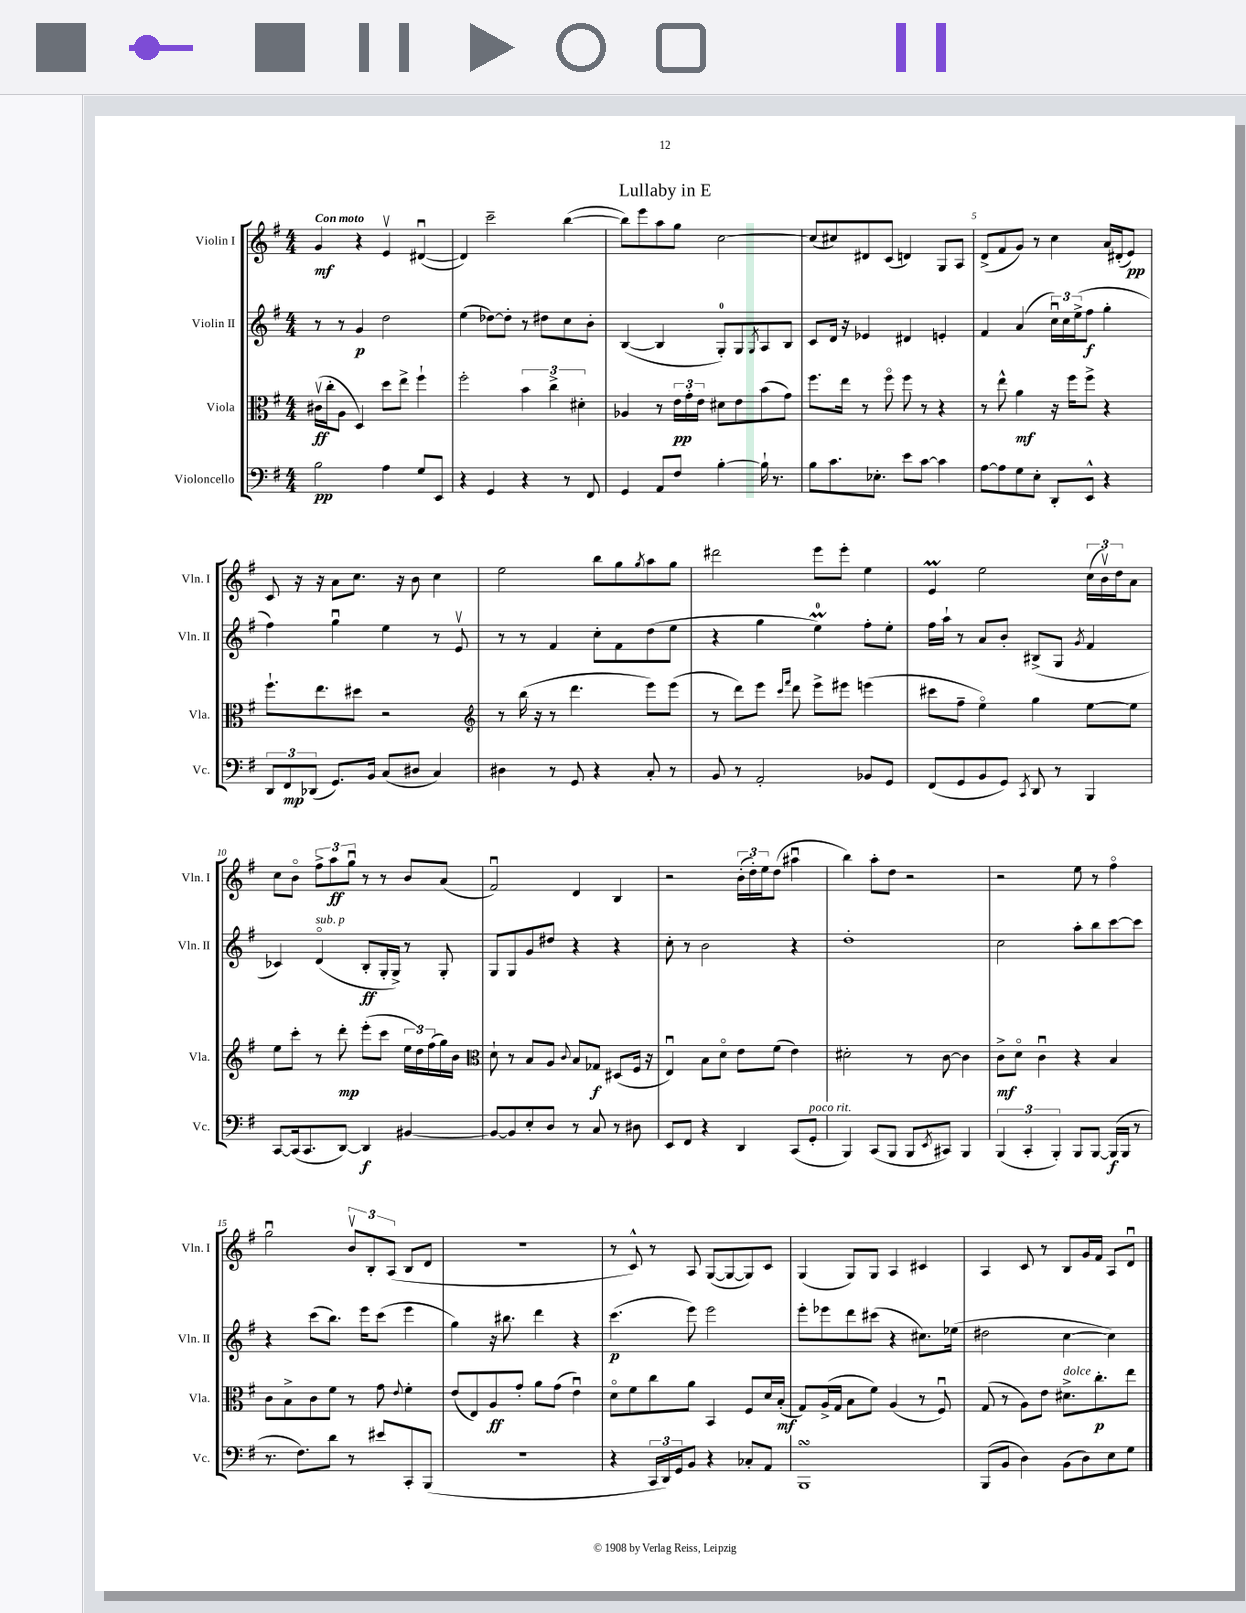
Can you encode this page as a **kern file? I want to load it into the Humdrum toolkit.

**kern	**kern	**kern	**kern
*staff4	*staff3	*staff2	*staff1
*clefF4	*clefC3	*clefG2	*clefG2
*k[f#]	*k[f#]	*k[f#]	*k[f#]
*M4/4	*M4/4	*M4/4	*M4/4
2B\	(16c#v\LL	8r	4g/
.	16cc'\J	.	.
.	8A\J	8r	.
.	4D/)	4g/	4r
4A\	8dd\L	2dd\	4ev/
.	8ee^\J	.	.
8G/L	4ff#`\	.	([4d#u/
8EE/J	.	.	.
=	=	=	=
4r	2ff#'\	(4ee\	4d#/])
4GG/	.	[8dd-\L)	2ccc~\
.	.	8dd-'\]J	.
4r	6b\	8r	.
.	.	8dd#\L	.
.	6cc^\	.	.
8r	.	8cc\	([4bb\
.	6d#'\	.	.
8FF#/	.	8b'\J	.
=	=	=	=
4GG/	4A-/	([4B/	8bb\]L)
.	.	.	8eee\
8AA/L	8r	4B/]	8aa\
8F#/J	24e\LL	.	8gg\J
.	24g'\	.	.
.	24e\JJ	.	.
[4B'\	8d#\L	8G'/L)	[2cc\
.	8e\	8G/	.
.	.	8qG/	.
16B`\]	(8b\	8A/	.
8.r	.	.	.
.	8g\J)	8B/J	.
=	=	=	=
8B\L	8.ff#\L	8c/L	(8cc/]L
8.c\	.	16d/Jk	8cc#/)
.	16ee\Jk	16r	.
.	8r	4e-/	8d#/
8.E-'\J	.	.	.
.	8ff#o\	.	(8c/J
8e\L	8ff#\	4d#/	4d/)
[8c\J	8r	.	.
4c\]	4r	4e'/	8G/L
.	.	.	8A/J
=	=	=	=
[8A\L	8r	4f#/	(8d^/L
8A\]	8ee^^\	.	8f#/
8G\	4a\	(4a/	8g/J)
8E'\J	.	.	8r
8DD'/L	16r	24ccu\LL)	4cc\
.	.	24cc\	.
.	16ff#\LK	.	.
.	.	(24ee^\J	.
8EE^^/J	8ff#^\J	8ff#\J	.
4r	4r	4gg'\	16a/LL
.	.	.	(16d#'/J
.	.	.	8e/J)
=	=	=	=
12DD/L	8.ff#`\L	4ff#\)	8c/
12FF#/	.	.	.
.	.	.	16r
(12DD-/J	.	.	.
.	8.ee\	.	16r
8.GG/L)	.	4ggu\	8a\L
.	8dd#\J	.	8.cc\J
16BB/Jk	.	.	.
(8C/L	2r	4ee\	.
.	.	.	16r
8D#/J	.	.	8b\
4C/)	.	8r	4cc\
.	.	8ev/	.
=	=	=	=
*	*clefG2	*	*
4D#\	8r	8r	2ee\
.	(16bb\	8r	.
.	16r	.	.
8r	8r	4f#/	.
8GG/	4.ddd\	.	.
4r	.	8cc'\L	8bb\L
.	.	8f#\	8gg\
.	.	.	8qgg/
8C'/	8eee\L)	(8dd\	8aa\
8r	(8eee\J	8ee\J	8gg\J
=	=	=	=
8BB/	8r	4r	2ddd#\
8r	8ddd\L)	.	.
2AA'/	8eee\J	4gg\	.
.	16qqccc/LL	.	.
.	16qqfff#/JJ	.	.
.	8ddd\	.	.
.	8eee^\L	4ee\)	8eee\L
.	8eee#\J	.	8eee'\J
8BB-/L	(4eee\	8ff#'\L	4ee\
8GG/J	.	8ee'\J	.
=	=	=	=
(8FF#/L	8ccc#\L	16ff#\LL	4e/
.	.	16aa`\JJ	.
8GG/	8ff#~\J	8r	.
8BB/	4eeo\)	8a/L	2ee\
8GG/J)	.	8b'/J	.
8qCC/	.	.	.
8DD/	4gg\	(8B#^/L	.
8r	.	8G/J	.
.	.	8qg/	.
4BBB/	[8ee\L	4f#/	(24cc\LL
.	.	.	24bv\)
.	.	.	24dd\J
.	8ee\]J	.	8a\J
=	=	=	=
[8CC/L	8ee\L	4c-/)	8cc\L
(16CC/]k	8ccc'\J	.	8bo\J
8.CC/	.	.	.
.	8r	(4do/	12ff#^\L
.	.	.	12aa\
[8DD/J)	8ddd'\	.	.
.	.	.	12ggu\J
4DD/]	(8eee'\L	8B'/L	8r
.	8ccc\J	16G'/L	8r
.	.	16G^/JJ)	.
[4BB#/	24ee\LL	8r	8b/L
.	24dd\)	.	.
.	(24ff#\	.	.
.	16gg\)	8G'/	(8a/J
.	16b\JJ	.	.
=	=	=	=
*	*clefC3	*	*
8BB#/_L	8d`\	8G/L	2f#u/)
8BB#/]	8r	8G/	.
8E'/	8B/L	8g/	.
8D/J	8A/J	8dd#/J	.
.	8qqc/	.	.
8r	8B/L	4r	4d/
8C/	8G-/J	.	.
8r	(8D#/L	4r	4B/
8D#\	16F#/Jk	.	.
.	16r	.	.
=	=	=	=
8EE/L	4Eu/)	8cc'\	2r
8FF#/J	.	8r	.
4r	8B\L	2b\	.
.	8do\J	.	.
4DD/	8e\L	.	(24b'\LL
.	.	.	24dd'\)
.	.	.	24ee\J
.	(8f#\J	.	(8dd\J
(8CC/L	4e\)	4r	4aa#u\
8GG'/J	.	.	.
=	=	=	=
4BBB/)	2d#'\	1dd'	4bb\)
(8CC/L	.	.	8aa'\L
8BBB/J	.	.	8dd\J
8BBB/L	8r	.	2r
8qEE/	.	.	.
8CC#/J)	[8c\	.	.
4BBB/	4c\]	.	.
=	=	=	=
(6BBB/	8c^\L	2cc\	2r
.	8do\J	.	.
6CC'/	.	.	.
.	4cu\	.	.
6BBB'/)	.	.	.
8BBB/L	4r	8aa'\L	8ee\
[8BBB/J	.	8bb\	8r
(16BBB/]LL	4B/	[8ccc\	4ff#o\
16BBB/JJ	.	.	.
8r	.	8ccc\]J	.
=	=	=	=
8.r	8c\L	4r	2ggu\
.	8B^\	.	.
8.F#\L)	.	.	.
.	8c\	(8ccc\L	.
8d\J	8f#\J	8.bb\J)	.
8r	8r	.	12bv/L
.	.	16eee\LK	.
.	.	.	12B'/
8e#/L	8g\	(8ccc\J	.
.	.	.	(12A/J
.	8qqe/	.	.
8CC'/	4f#'\	4eee\	8B/L
(8BBB/J	.	.	8d/J
=	=	=	=
1r	(8e/L	4gg\)	1r
.	8E/)	.	.
.	8A/	16r	.
.	.	8.bb#\	.
.	8g'/J	.	.
.	8a\L	4ddd\	.
.	(8g\J	.	.
.	4eu\)	4r	.
=	=	=	=
4r	8do\L	(4.ccc\	8r
.	8f#\	.	8c^^/)
24CC/LL	8cc\	.	8r
24DD/)	.	.	.
24GG/J	.	.	.
8BB/J	8a\J	8eee\)	8A/
4r	4BB/	2eee\	([8G/L
.	.	.	8G/_
8C-'/L	8F#/L	.	8G/])
8AA/J	16d/L	.	8c/J
.	(16B'/JJ	.	.
=	=	=	=
1BBB	8G/L)	8eee'\L	(4G/
.	(16A^/L	8eee-\	.
.	16G/JJ	.	.
.	8B\L	8ddd\	8G/L)
.	8f#\J)	(8ccc#\J	8G/J
.	(4A/	4r	4A/
.	8r	8.cc#\L)	4c#/
.	8F#u/)	.	.
.	.	(16ee-\Jk	.
=	=	=	=
(8BBB/L	(8G/	2dd#\	4A/
8BB/J	8r	.	.
4D\)	8A\L)	.	8c/
.	8e\J	.	8r
(8BB\L	8.d#^\L	[4cc\	8B/L
8D\)	.	.	16g/L
.	8.cc'\	.	16f#/JJ
8E\	.	4cc\])	8A/L
8G\J	8ee\J	.	8du/J
==	==	==	==
*-	*-	*-	*-
